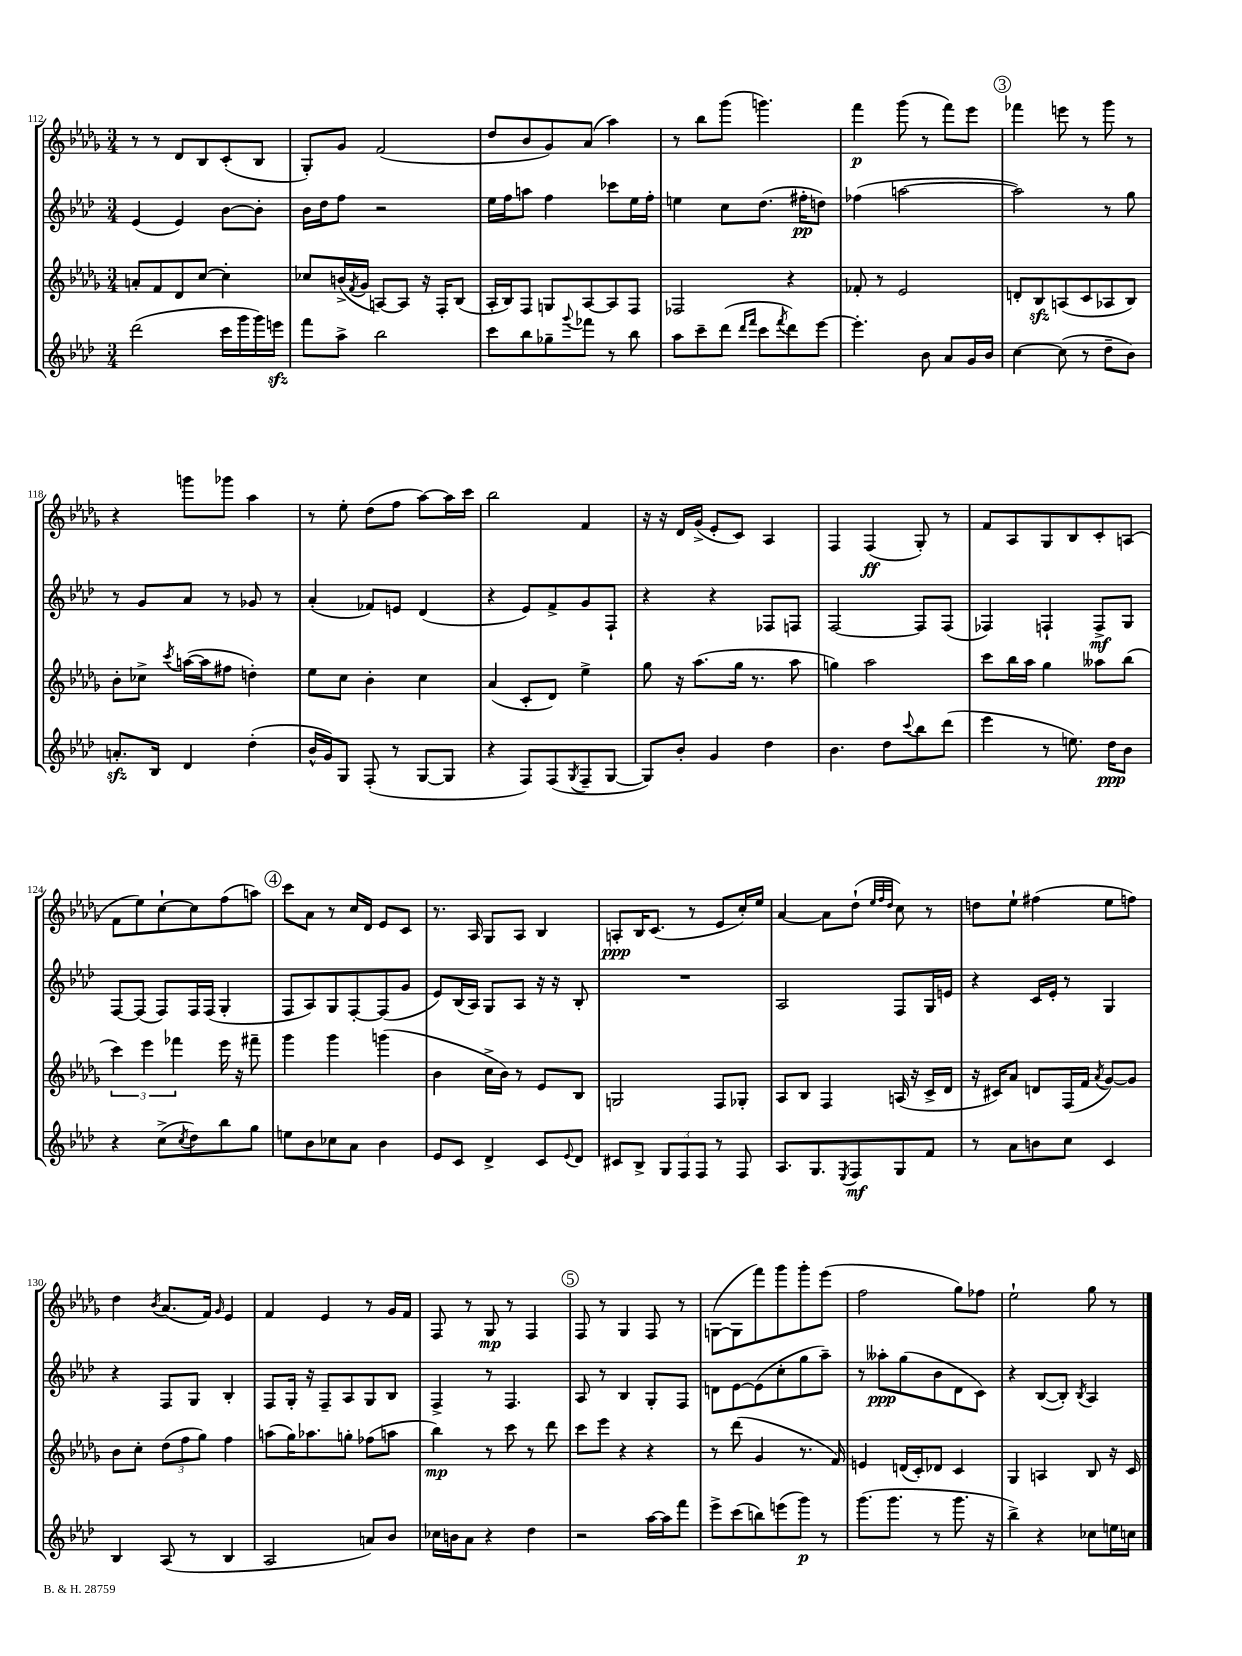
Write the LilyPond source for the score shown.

<<
\new StaffGroup <<
\new Staff = "s0" {
    \clef treble \key des \major \numericTimeSignature \time 3/4
    r8 r8 des'8 bes8 c'8-.( bes8 |
    ges8-.) ges'8 f'2( |
    des''8 bes'8 ges'8) aes'8( aes''4) |
    r8 bes''8 ges'''8( g'''4.) |
    f'''4\p ges'''8( r8 f'''8) ees'''8 |
    \mark \markup { \circle "3" } fes'''4 e'''8 r8 ges'''8 r8 |
    r4 g'''8 ges'''8 aes''4 |
    r8 ees''8-. des''8( f''8 aes''8~) aes''16 c'''16 |
    bes''2 f'4 |
    r16 r16 des'16 ges'16->( ees'8-. c'8) aes4 |
    f4 f4\ff( ges8-.) r8 |
    f'8 aes8 ges8 bes8 c'8-. a8( |
    f'8 ees''8) c''8~-! c''8 f''8( a''8) |
    \mark \markup { \circle "4" } c'''8 aes'8 r8 c''16 des'16 ees'8 c'8 |
    r8. aes16 ges8 aes8 bes4 |
    a8-.\ppp bes16 c'8.( r8 ees'8 c''16-.) ees''16 |
    aes'4~ aes'8 des''8-!( \grace { ees''32 f''32 des''32 } c''8) r8 |
    d''8 ees''8-! fis''4( ees''8 f''8) |
    des''4 \acciaccatura { bes'8 } aes'8.( f'16) \grace { ges'16 } ees'4 |
    f'4 ees'4 r8 ges'16 f'16 |
    f8 r8 ges8\mp r8 f4 |
    \mark \markup { \circle "5" } f8 r8 ges4 f8 r8 |
    g8~( g8 f'''8) ges'''8 ges'''8-. ees'''8( |
    f''2 ges''8) fes''8 |
    ees''2-! ges''8 r8 \bar "|." |
}
\new Staff = "s1" {
    \clef treble \key aes \major \numericTimeSignature \time 3/4
    ees'4( ees'4) bes'8~ bes'8-. |
    bes'16 des''16 f''8 r2 |
    ees''16 f''16 a''8 f''4 ces'''8 ees''16 f''16-. |
    e''4 c''8 des''8.( fis''16-.\pp d''8) |
    fes''4( a''2~ |
    \mark \markup { \circle "3" } a''2) r8 g''8 |
    r8 g'8 aes'8 r8 ges'8 r8 |
    aes'4-.( fes'8) e'8 des'4( |
    r4 ees'8) f'8-> g'8 f8-! |
    r4 r4 fes8 f8 |
    f2~ f8 f8( |
    fes4) f4-! f8->\mf g8 |
    f8~ f8( f8) f16 f16( g4-. |
    \mark \markup { \circle "4" } f8 aes8) g8 f8~-. f8( g'8 |
    ees'8) bes16( aes16) g8 aes8 r16 r16 bes8-. |
    R2. |
    aes2 f8 g16 e'16 |
    r4 c'16 ees'16-. r8 g4 |
    r4 f8 g8 bes4-. |
    f8 g16-. r16 f8-- aes8 g8 bes8 |
    f4-> r8 f4. |
    \mark \markup { \circle "5" } aes8 r8 bes4 g8-. f8 |
    d'8 ees'8~ ees'8( c''8-. g''8 aes''8--) |
    r8 aeses''8-.\ppp g''8( bes'8 des'8 c'8) |
    r4 bes8~( bes8-.) \acciaccatura { bes8 } aes4 \bar "|." |
}
\new Staff = "s2" {
    \clef treble \key des \major \numericTimeSignature \time 3/4
    a'8-. f'8 des'8 c''8~ c''4-. |
    ces''8 b'16->( \acciaccatura { f'8 } ges'16 a8~) a8 r16 f16-. bes8( |
    aes16-. bes16) f8 g8 aes8~ aes8 f8 |
    fes2 r4 |
    fes'8-. r8 ees'2 |
    \mark \markup { \circle "3" } d'8-. bes8\sfz a8( c'8 aes8 bes8) |
    bes'8-. ces''8-> \acciaccatura { c'''8 } a''16~( a''16 fis''8 d''4-.) |
    ees''8 c''8 bes'4-. c''4 |
    aes'4( c'8-. des'8) ees''4-> |
    ges''8 r16 aes''8.( ges''16 r8. aes''8 |
    g''4) aes''2 |
    c'''8 bes''16 aes''16 ges''4 aeses''8 bes''8( |
    \tuplet 3/2 { c'''4) ees'''4 fes'''4 } ees'''16 r16 fis'''8-- |
    \mark \markup { \circle "4" } ges'''4 ges'''4 g'''4( |
    bes'4 c''16-> bes'16) r8 ees'8 bes8 |
    g2 f8 ges8-. |
    aes8 bes8 f4 a16( r16 c'16-> des'16 |
    r16 cis'16) aes'8 d'8 f16( f'16 \acciaccatura { aes'8 } ges'8~) ges'8 |
    bes'8 c''8-. \tuplet 3/2 { des''8( f''8 ges''8) } f''4 |
    a''8( ges''16) aes''8. g''8-. fes''8( a''8 |
    bes''4\mp) r8 c'''8 r8 des'''8 |
    \mark \markup { \circle "5" } c'''8 ees'''8 r4 r4 |
    r8 des'''8( ges'4 r8. f'16) |
    e'4 d'16( c'16-.) des'8 c'4 |
    ges4 a4 bes8 r16 c'16 \bar "|." |
}
\new Staff = "s3" {
    \clef treble \key aes \major \numericTimeSignature \time 3/4
    des'''2( c'''16 g'''16 g'''16) e'''16\sfz |
    f'''8 aes''8-> bes''2 |
    c'''8 bes''8 ges''8-- \appoggiatura { g'''8 } fes'''8 r8 bes''8 |
    aes''8 c'''8-- des'''8( \grace { des'''16 f'''16 } c'''8 \acciaccatura { f'''8 } des'''8) ees'''8~ |
    ees'''4.-. bes'8 aes'8 g'16 bes'16 |
    \mark \markup { \circle "3" } c''4~ c''8( r8 des''8-- bes'8) |
    a'8.-.\sfz bes16 des'4 des''4-.( |
    bes'16-^ g'16) g8 f8-.( r8 g8~ g8 |
    r4 f8) f8( \acciaccatura { g8 } f8-- g8~ |
    g8) bes'8-. g'4 des''4 |
    bes'4. des''8 \appoggiatura { c'''8 } bes''8 des'''8( |
    ees'''4 r8 e''8.) des''16\ppp bes'8 |
    r4 c''8->( \acciaccatura { c''8 } des''8) bes''8 g''8 |
    \mark \markup { \circle "4" } e''8 bes'8 ces''8 aes'8 bes'4 |
    ees'8 c'8 des'4-> c'8 \appoggiatura { ees'8 } des'8 |
    cis'8 bes8-> \tuplet 3/2 { g8 f8 f8 } r8 f8 |
    aes8. g8. \acciaccatura { ees8 } f8\mf g8 f'8 |
    r8 aes'8 b'8 c''8 c'4 |
    bes4 aes8( r8 bes4 |
    aes2 a'8) bes'8 |
    ces''16 b'16 aes'8 r4 des''4 |
    \mark \markup { \circle "5" } r2 aes''16~ aes''16 f'''8 |
    ees'''8-> c'''8( b''8) e'''8( g'''8\p) r8 |
    g'''8.( g'''8. r8 g'''8. r16 |
    bes''4->) r4 ces''8 e''16 c''16 \bar "|." |
}
>>
>>
\layout { \context { \Score currentBarNumber = #112 } }
